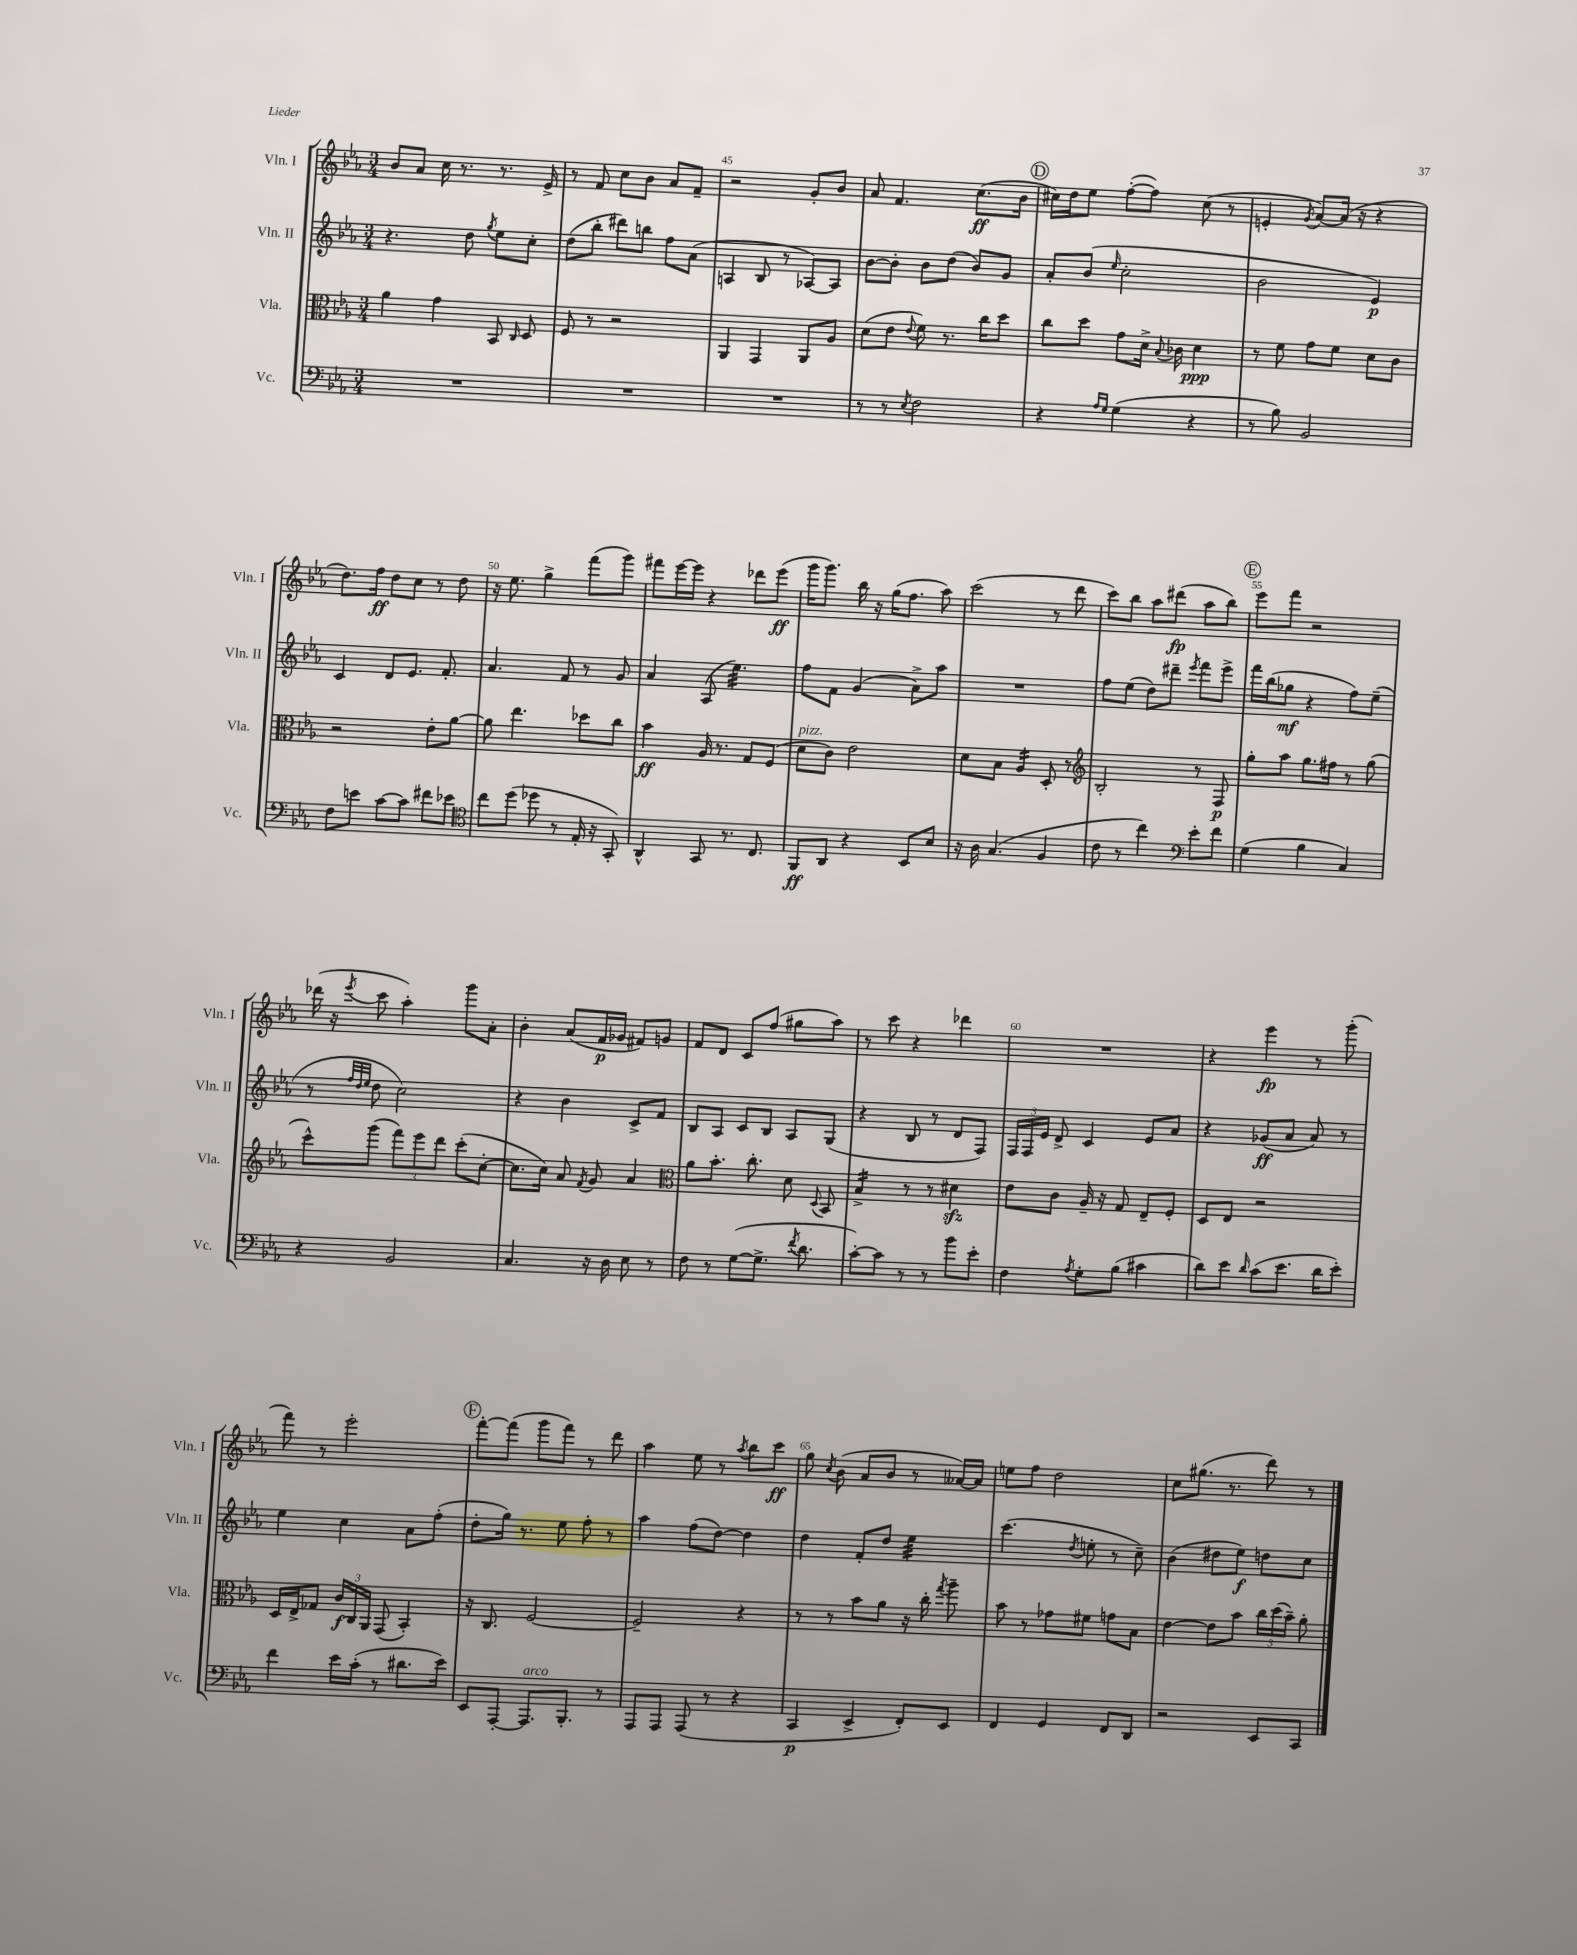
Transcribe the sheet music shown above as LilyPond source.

<<
\new StaffGroup <<
\new Staff = "s0" \with { instrumentName = "Vln. I" shortInstrumentName = "Vln. I" } {
    \clef treble \key ees \major \numericTimeSignature \time 3/4
    \autoBeamOff bes'8[ aes'8] c''16 r8. r8. ees'16-> |
    r8 f'8 c''8[ bes'8] aes'8[ f'8]-- |
    r2 g'8[-. bes'8] |
    aes'8 f'4. c''8.[\ff( bes'16] |
    \mark \markup { \circle "D" } cis''16[) d''16 ees''8] f''8[~-.( f''8]) cis''8( r8 |
    e'4-. \acciaccatura { g'8 } aes'8[~) aes'16]( r16 r4 |
    d''8.[) f''16]\ff d''8[ c''8] r8 d''8 |
    r16 ees''8. g''4-> f'''8[( g'''8]) |
    fis'''8[ ees'''16~ ees'''16] r4 des'''8[ ees'''8]\ff( |
    g'''16[ g'''8.]) bes''16 r16 g''16[( f''8.] aes''8) |
    c'''2( r8 d'''8 |
    c'''8[) bes''8] aes''8[ dis'''8]\fp( aes''8[ bes''8]) |
    \mark \markup { \circle "E" } ees'''8[ f'''8] r2 |
    des'''16( r16 \acciaccatura { ees'''8 } c'''8 aes''4-.) g'''8[ aes'8]-. |
    bes'4-. aes'8[( f'16\p ges'16] fis'8[) g'8] |
    f'8[ d'8] c'8[ f''8]( gis''8[ aes''8]) |
    r8 c'''8 r4 des'''4 |
    R2. |
    r4 ees'''4\fp r8 g'''8-.( |
    f'''8) r8 ees'''2-. |
    \mark \markup { \circle "F" } f'''8[~-. f'''8]( g'''8[ f'''8]) r8 d'''8 |
    aes''4 ees''8 r8 \acciaccatura { aes''8 } bes''8[ c'''8]\ff |
    g''8 \acciaccatura { c''8 } bes'8( aes'8[ bes'8] r8 aeses'16[~) aeses'16] |
    e''8[ f''8] d''2 |
    c''8[ gis''8.]( r8. d'''8) r8 \bar "|." |
}
\new Staff = "s1" \with { instrumentName = "Vln. II" shortInstrumentName = "Vln. II" } {
    \clef treble \key ees \major \numericTimeSignature \time 3/4
    \autoBeamOff r4. d''8 \acciaccatura { g''8 } ees''8[ c''8]-. |
    d''8[( bes''8]-. dis'''8[) b''8] f''8[ aes'8]( |
    a4 bes8 r8 aes8[~) aes8] |
    bes'8[~ bes'8]-. bes'8[ d''8]( bes'8[) g'8] |
    \mark \markup { \circle "D" } aes'8[-. bes'8]( \grace { ees''16 } c''2-. |
    bes'2 ees'4\p) |
    c'4 d'8[ ees'8.] f'8.-. |
    aes'4. f'8 r8 g'8 |
    aes'4 aes8( ees''4.:32) |
    f''8[ f'8] g'4( aes'8[->) aes''8] |
    R2. |
    f''8[ ees''8]( d''8[) dis'''8]-- \acciaccatura { ees'''8 } f'''8[ ees'''8]-> |
    \mark \markup { \circle "E" } f'''16[ bes''16( ges''8]\mf r4 f''8[) ees''8]--( |
    r8 \grace { f''32[ d''32 ees''32] } d''8 c''2) |
    r4 bes'4 c'8[-> f'8] |
    bes8[ aes8] c'8[ bes8] aes8[ g8]( |
    r4 bes8 r8 d'8[ f8]) |
    \tuplet 3/2 { f16[ f16 ees'16] } d'8-> c'4 ees'8[ aes'8] |
    r4 ges'8[\ff( aes'8] aes'8) r8 |
    ees''4 c''4 aes'8[ f''8]-.( |
    \mark \markup { \circle "F" } d''8[-. g''16]) r8. ees''8 f''8-. r8 |
    aes''4 f''8[( d''8]~) d''4 |
    d''4 f'8[-. d''8] ees''4:32 |
    c'''4.( \acciaccatura { d''8 } e''8-. r8 c''8--) |
    bes'4( dis''8[ ees''8]\f) d''8[ c''8] \bar "|." |
}
\new Staff = "s2" \with { instrumentName = "Vla." shortInstrumentName = "Vla." } {
    \clef alto \key ees \major \numericTimeSignature \time 3/4
    \autoBeamOff aes'4 g'4 bes,8 \grace { c16 } d8 |
    f8 r8 r2 |
    aes,4 g,4 aes,8[ aes8] |
    d'8[( ees'8] \appoggiatura { ees'8 } f'8) r8. c''16[ d''8] |
    \mark \markup { \circle "D" } c''8[ d''8] g'8[ d'16]-> \appoggiatura { bes8 } ces'16 d'4\ppp |
    r8 f'8 g'8[ f'8] d'8[ c'8] |
    r2 ees'8[-. aes'8]~ |
    aes'8 ees''4. des''8[ c''8] |
    bes'4\ff aes16 r8. g8[ f8]( |
    d'8[^\markup { \italic "pizz." } c'8]) ees'2 |
    d'8[ bes8] aes4:16 d8-. r8 |
    \clef treble bes2-. r8 f8\p |
    \mark \markup { \circle "E" } g''8[-. aes''8] g''8.[ fis''16] r8 g''8( |
    c'''8[-^) g'''8]( \tuplet 3/2 { f'''8[) ees'''8 d'''8] } c'''8[-.( c''8]~-. |
    c''8.[ c''16]) aes'8 \acciaccatura { f'8 } g'8 aes'4 |
    \clef alto aes'8[ bes'8.]-. c''8.-. d'8 \appoggiatura { d8 } bes,8 |
    bes4:16-> r8 r8 dis'4\sfz |
    ees'8[ c'8] aes16-- r16 g8 ees8[-- f8]-. |
    d8[ ees8] r2 |
    d16[ ees16-> ges8] \tuplet 3/2 { c'16[\f c16 aes,16] } g,8( bes,4-.) |
    \mark \markup { \circle "F" } r16 c8. f2~ |
    f2-- r4 |
    r8 r8 bes'8[ aes'8] r16 c''16-. \acciaccatura { g''8 } aes''8-- |
    bes'8 r8 ges'8[ fis'8] g'8[ bes8] |
    ees'4~ ees'8[ bes'8] \tuplet 3/2 { c''16[ d''16( bes'16]--) } aes'8-. \bar "|." |
}
\new Staff = "s3" \with { instrumentName = "Vc." shortInstrumentName = "Vc." } {
    \clef bass \key ees \major \numericTimeSignature \time 3/4
    \autoBeamOff R2. |
    R2. |
    R2. |
    r8 r8 \acciaccatura { ees8 } f2 |
    \mark \markup { \circle "D" } r4 \grace { aes16[ g16] } g4( r4 |
    r8 bes8) bes,2 |
    f8[ e'8] c'8[~ c'8] fis'8[ ees'8] |
    \clef tenor c''8[ d''8]( des''8 r8 ees16-. r16 g,8-.) |
    aes,4-^ g,8 r8. c8. |
    f,8[\ff aes,8] r4 bes,8[ bes8] |
    r16 aes16 g4.( f4 |
    c'8 r8 c''4) \clef bass ees'8[-. f'8] |
    \mark \markup { \circle "E" } g4( bes4 c4) |
    r4 bes,2 |
    c4. r16 d16 ees8 r8 |
    f8 r8 g8[~( g8.]-> \acciaccatura { f'8 } d'8. |
    c'8[~-.) c'8] r8 r8 bes'8[ ees'8]-. |
    f4 \acciaccatura { aes8 } g8[-. bes8]( cis'4 |
    d'8[) ees'8] \grace { d'16 } c'8[( ees'8.] d'16[ ees'8]-.) |
    f'4 ees'16[ c'16]-.( r8 dis'8.[ ees'16]) |
    \mark \markup { \circle "F" } ees,8[ aes,,8]~-. aes,,8.[^\markup { \italic "arco" } bes,,8.]-. r8 |
    aes,,8[ aes,,8] aes,,8( r8 r4 |
    c,4\p ees,4-> f,8[-.) ees,8] |
    f,4 g,4 f,8[ d,8] |
    r2 ees,8[ c,8] \bar "|." |
}
>>
>>
\layout { \context { \Score currentBarNumber = #43 \override BarNumber.break-visibility = ##(#f #t #t) barNumberVisibility = #(every-nth-bar-number-visible 5) } }
